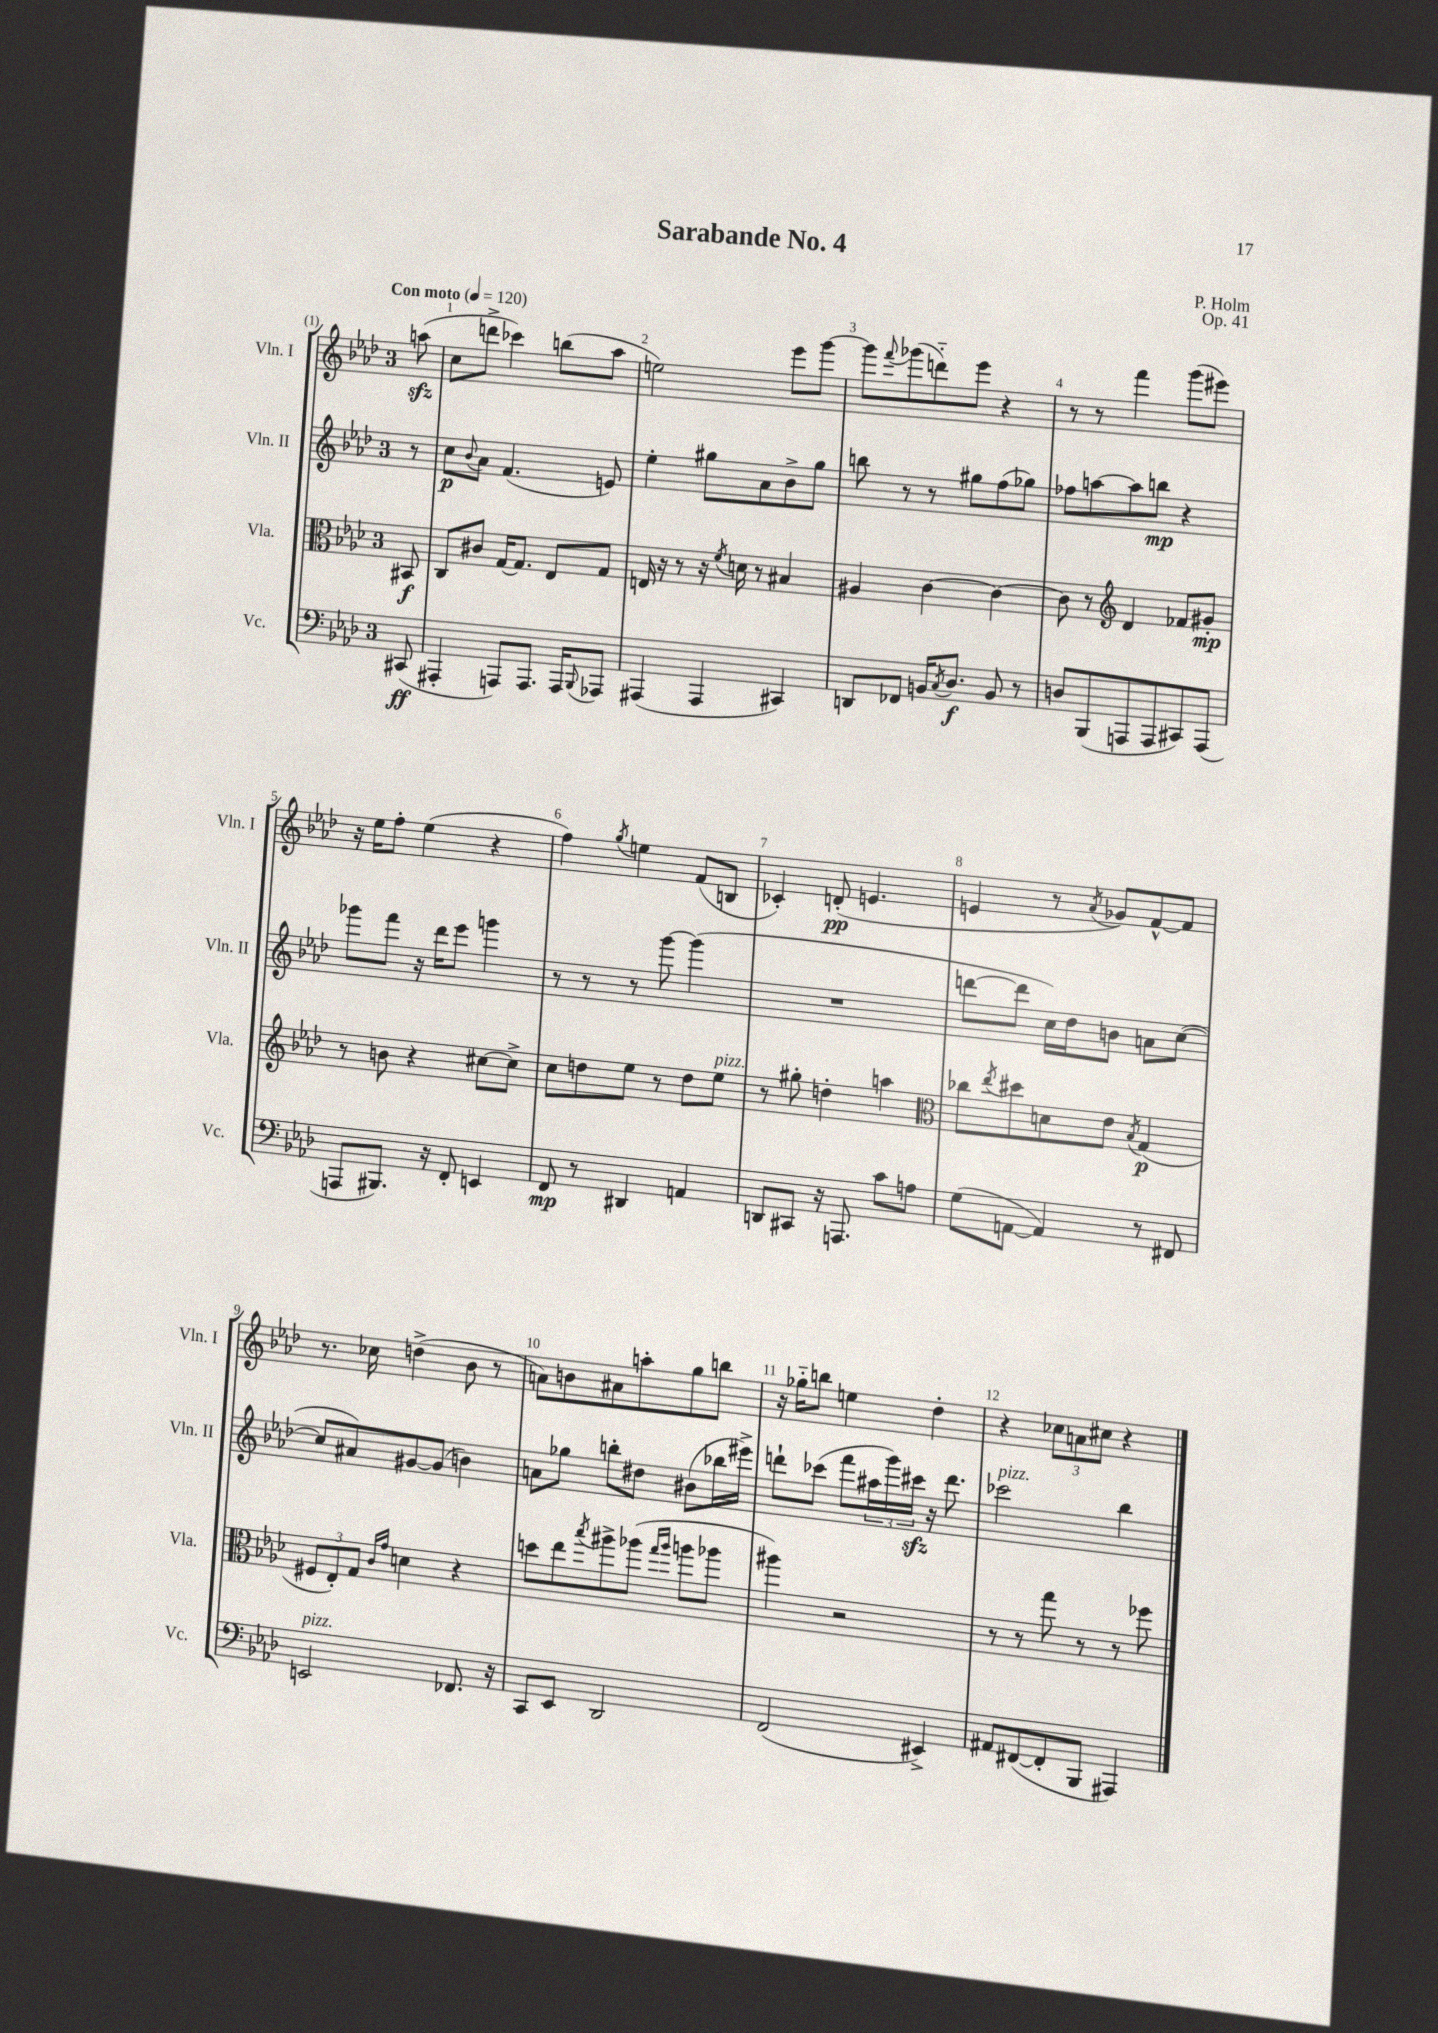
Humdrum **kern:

**kern	**kern	**kern	**kern
*staff4	*staff3	*staff2	*staff1
*clefF4	*clefC3	*clefG2	*clefG2
*k[b-e-a-d-]	*k[b-e-a-d-]	*k[b-e-a-d-]	*k[b-e-a-d-]
*M3/4	*M3/4	*M3/4	*M3/4
*MM120	*MM120	*MM120	*MM120
(8CC#/	8BB#/	8r	(8aa\
=	=	=	=
4AAA#'/	8C/L	8cc\L	8cc\L
.	.	8qqb-/	.
.	8c#/J	8a-\J	8ddd^\J
8AAA/L)	[16G/LK	(4.f/	4ccc-\)
.	8.G/]J	.	.
8.AAA/J	.	.	.
.	8E-/L	.	(8bb\L
16AAA/LK	.	.	.
8qqBBB-/	.	.	.
8AAA-/J	8G/J	8e/)	8aa-\J
=	=	=	=
(4AAA#/	16E/	4ee-'\	2ee\)
.	16r	.	.
.	8r	.	.
4AAA#/	16r	8gg#\L	.
.	8qf/	.	.
.	16d\	.	.
.	8r	8a-\	.
4CC#/)	4B#/	8b-^\	8eee-\L
.	.	8gg#\J	[8ggg\J
=	=	=	=
8DD/L	4A#/	8bb\	8ggg\]L
.	.	.	8qqfff/
8FF-/J	.	8r	(8ggg-\
16BB/LK	[4c\	8r	8ddd'~\)
8qC/	.	.	.
8.D-/J	.	.	.
.	.	8gg#\L	8eee-\J
8BB/	4c\_	(8ff\	4r
8r	.	8gg-\J)	.
=	=	=	=
8D/L	8c\]	8ff-\L	8r
(8BBB-/	8r	[8aa\	8r
*	*clefG2	*	*
8AAA/	4d-/	8aa\]	4fff\
8AAA/	.	8bb\J	.
8CC#/)	8f-/L	4r	(8ggg\L
(8AAA/J	8g#'/J	.	8eee#\J)
=	=	=	=
8AAA/L	8r	8ggg-\L	16r
.	.	.	16ee-\LK
8.BBB#/J)	8b\	8fff\J	8ff'\J
.	4r	16r	(4ee-\
16r	.	16ddd-\LK	.
8FF'/	.	8eee-\J	.
4EE/	[8cc#\L	4ggg\	4r
.	8cc#^\]J	.	.
=	=	=	=
8FF/	8cc\L	8r	4ff\)
8r	8dd\	8r	.
.	.	.	8qgg/
4DD#/	8ee-\J	8r	4ee\
.	8r	[8ggg\	.
4AA/	8dd\L	(4ggg\]	(8f/L
.	8ee-\J	.	8B/J
=	=	=	=
8DD/L	8r	2.r	4c-'/)
8CC#/J	8gg#'\	.	.
16r	4dd'\	.	(8d'/
8.AAA/	.	.	.
.	.	.	4.e/
8c\L	4aa\	.	.
8A\J	.	.	.
=	=	=	=
*	*clefC3	*	*
(8G\L	8cc-\L	[8ddd\L	4e/
.	8qee-/	.	.
[8AA\J	8dd#\	8ddd\]J	.
4AA/])	8d\	16cc\LL)	8r
.	.	16dd-\J	.
.	.	.	8qa-/
.	8e-\J	8b\J	8g-/L)
.	8qB-/	.	.
8r	(4G/	8a\L	[8f^^/
8FF#/	.	([8cc\J	8f/]J
=	=	=	=
2EE/	12F#/L	8cc/]L	8.r
.	12E-'/)	.	.
.	.	8a#/)	.
.	12G/J	.	.
.	.	.	16cc-\
.	16qqc/LL	.	.
.	16qqg/JJ	.	.
.	4d\	[8g#/	(4dd^\
.	.	(8g#/]J	.
8.FF-/	4r	4b\)	8b-\
.	.	.	8r
16r	.	.	.
=	=	=	=
8CC/L	8dd\L	8a\L	8a\L)
8EE-/J	8ee-\	8gg-\J	8b\
.	8qbb-/	.	.
2DD-/	8aa#^\	8bb'\L	8a#\
.	(8aa-\J	8dd#\J	8aa'\
.	16qqgg/LL	.	.
.	16qqaa-/JJ	.	.
.	8aa\L	(8b#\L	8gg\
.	8aa-\J	16bb-\L	8bb\J
.	.	16eee#^\JJ)	.
=	=	=	=
(2FF/	4aa#\)	8ddd`\L	16r
.	.	.	16gg-'~\LK
.	.	(8ccc-\J	8bb\J
.	2r	8fff\L	4ee\
.	.	24aa#\L	.
.	.	24ggg\)	.
.	.	24ccc#\JJ	.
4EE#^/)	.	16r	4dd-'\
.	.	8.ddd\	.
=	=	=	=
8AA#/L	8r	2ccc-\	4r
([8FF#/	8r	.	.
8FF#'/]	8gg\	.	12cc-\L
.	.	.	12a\
8BBB-/J	8r	.	.
.	.	.	12cc#\J
4AAA#/)	8r	4bb-\	4r
.	8ff-\	.	.
==	==	==	==
*-	*-	*-	*-
